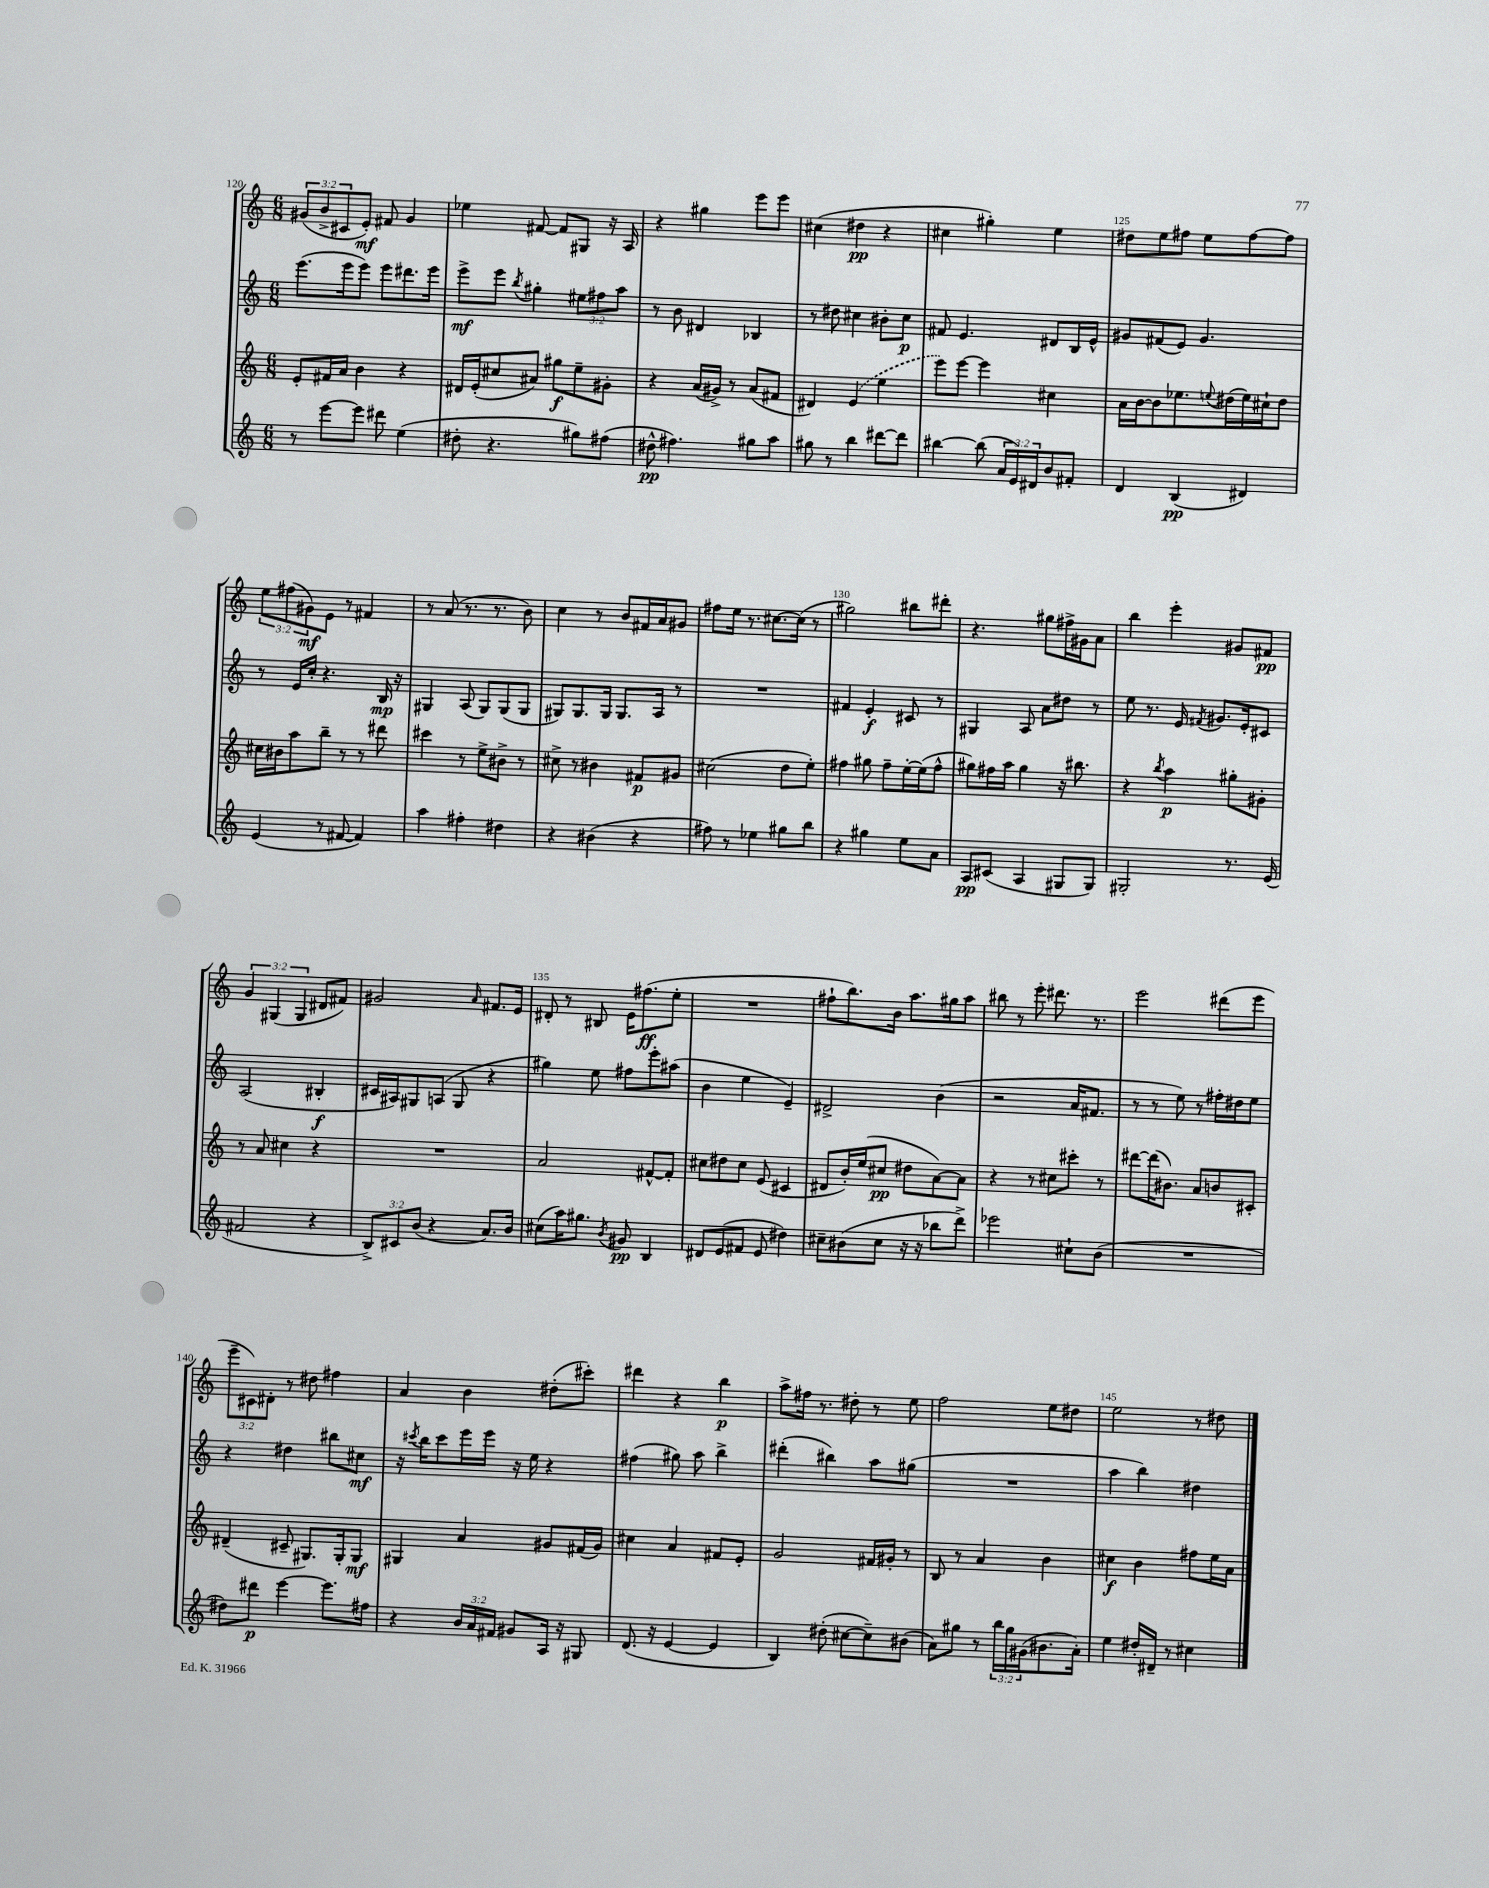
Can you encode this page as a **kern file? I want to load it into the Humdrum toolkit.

**kern	**dynam	**kern	**dynam	**kern	**dynam	**kern	**dynam
*part4	*part4	*part3	*part3	*part2	*part2	*part1	*part1
*staff4	*staff4	*staff3	*staff3	*staff2	*staff2	*staff1	*staff1
*clefG2	*	*clefG2	*	*clefG2	*	*clefG2	*
*k[]	*	*k[]	*	*k[]	*	*k[]	*
*M6/8	*	*M6/8	*	*M6/8	*	*M6/8	*
=120	=120	=120	=120	=120	=120	=120	=120
8r	.	8e'/L	.	(8.eee\L	.	(12g#X/L	.
.	.	.	.	.	.	12b^/	.
[8eee\L	.	16f#X/L	.	.	.	.	.
.	.	.	.	.	.	12c#X/	.
.	.	16a/JJ	.	16eee\k	.	.	.
8eee\J]	.	4b\	.	8eee\J)	.	8e'/J)	mf
8ddd#X\	.	.	.	8eee\L	.	8f#X/	.
(4ee\	.	4r	.	8.ddd#X\	.	4g#/	.
.	.	.	.	16eee\Jk	.	.	.
=121	=121	=121	=121	=121	=121	=121	=121
8dd#X'\	.	16d#X/LL	.	8eee^\L	mf	4ee-X\	.
.	.	(16e'/J	.	.	.	.	.
4.r	.	8cc#X/	.	8eee\J	.	.	.
.	.	.	.	8qbb/	.	.	.
.	.	8a#X/J)	.	4gg#X'\	.	[8f#X/	.
.	.	8gg#X\L	f	.	.	8f#/L]	.
8gg#X\L)	.	8ee~\	.	12ee#X\L	.	8G#X/J	.
.	.	.	.	12ff#X\	.	.	.
(8ff#X\J	.	8g#X'\J	.	.	.	16r	.
.	.	.	.	12aa\J	.	.	.
.	.	.	.	.	.	16A/	.
=122	=122	=122	=122	=122	=122	=122	=122
8dd#X^^\	pp	4r	.	8r	.	4r	.
4.ff#X\)	.	.	.	8b\	.	.	.
.	.	(16a/LL	.	4d#X/	.	4gg#X\	.
.	.	16g#X^/JJ)	.	.	.	.	.
.	.	8r	.	.	.	.	.
8gg#X\L	.	(8a/L	.	4B-X/	.	8eee\L	.
8aa\J	.	8f#X/J	.	.	.	8eee\J	.
=123	=123	=123	=123	=123	=123	=123	=123
8gg#X\	.	4d#X/)	.	8r	.	(4cc#X\	.
8r	.	.	.	8dd#X\	.	.	.
4bb\	.	(4e/	.	4cc#X\	.	4dd#X\	pp
[8ddd#X\L	.	4ee\	.	8b#X'\L	.	4r	.
8ddd#\J]	.	.	.	8cc#\J	p	.	.
=124	=124	=124	=124	=124	=124	=124	=124
[4bb#X\	.	8eee\L)	.	8f#X/	.	4cc#X\	.
.	.	[8eee\J	.	4.e/	.	.	.
(8bb#\]	.	4eee\]	.	.	.	4gg#X'\)	.
24a/LL	.	.	.	.	.	.	.
24e/)	.	.	.	.	.	.	.
24d#X/J	.	.	.	.	.	.	.
8b/	.	4cc#X\	.	8d#X/L	.	4ee\	.
8f#X'/J	.	.	.	16B/L	.	.	.
.	.	.	.	16e^^/JJ	.	.	.
=125	=125	=125	=125	=125	=125	=125	=125
4d/	.	16a\LL	.	8g#X/L	.	8dd#X\L	.
.	.	[16b\J	.	.	.	.	.
.	.	8b\]	.	(8f#X/	.	8ee\	.
(4B/	pp	8.ee-X\	.	8e/J)	.	8ff#X\J	.
.	.	.	.	4.g#/	.	8ee\L	.
.	.	8qqeen/	.	.	.	.	.
.	.	(16dd#X\L	.	.	.	.	.
4d#X/)	.	16ee\)	.	.	.	[8ff#\	.
.	.	16cc#X`\J	.	.	.	.	.
.	.	8dd#\J	.	.	.	8ff#\J]	.
!!LO:LB:g=z
=126	=126	=126	=126	=126	=126	=126	=126
(4e/	.	16cc#X\LL	.	8r	.	12ee\L	.
.	.	16b#X\J	.	.	.	.	.
.	.	.	.	.	.	(12ff#X\	.
.	.	8aa\	.	16e/LL	.	.	.
.	.	.	.	.	.	12g#X\)	mf
.	.	.	.	16cc'/JJ	.	.	.
8r	.	8bb~\J	.	4.r	.	8e\J	.
[8f#X/	.	8r	.	.	.	8r	.
4f#/])	.	8r	.	.	.	4f#X/	.
.	.	8ddd#X\	.	16B/	mp	.	.
.	.	.	.	16r	.	.	.
=127	=127	=127	=127	=127	=127	=127	=127
4aa\	.	4ccc#X\	.	4G#X/	.	8r	.
.	.	.	.	.	.	(8a/	.
4ff#X'\	.	8r	.	(8A/	.	8.r	.
.	.	8ee^\L	.	8G#/L)	.	.	.
.	.	.	.	.	.	8.r	.
4dd#X\	.	8b#X^\J	.	(8G#/	.	.	.
.	.	8r	.	8G#/J	.	8b\)	.
=128	=128	=128	=128	=128	=128	=128	=128
4r	.	8cc#X^\	.	8G#X/L)	.	4cc\	.
.	.	8r	.	8.G#/	.	.	.
(4b#X\	.	4b#X\	.	.	.	8r	.
.	.	.	.	16G#/Jk	.	.	.
.	.	.	.	8.G#/L	.	8b/L	.
4r	.	8f#X/L	p	.	.	16f#X/L	.
.	.	.	.	16A/Jk	.	16a/J	.
.	.	8g#X/J	.	8r	.	8g#X/J	.
=129	=129	=129	=129	=129	=129	=129	=129
8ff#X\)	.	(2cc#X\	.	2.r	.	8ff#X\L	.
8r	.	.	.	.	.	16ee\Jk	.
.	.	.	.	.	.	8.r	.
4ee-X\	.	.	.	.	.	.	.
.	.	.	.	.	.	[8.cc#X\L	.
8gg#X\L	.	8dd\L	.	.	.	.	.
.	.	.	.	.	.	(16cc#\Jk]	.
8bb\J	.	8ee'\J)	.	.	.	8r	.
=130	=130	=130	=130	=130	=130	=130	=130
4r	.	4ff#X\	.	4f#X/	.	2gg#X\)	.
4gg#X\	.	8gg#X\	.	4e'/	f	.	.
.	.	8ff#~\L	.	.	.	.	.
8ee\L	.	[16ee'\L	.	8c#X/	.	8bb#X\L	.
.	.	(16ee\J]	.	.	.	.	.
8a\J	.	8ff#^^\J	.	8r	.	8ddd#X'\J	.
=131	=131	=131	=131	=131	=131	=131	=131
8A/L	pp	8gg#X\L)	.	4G#X/	.	4.r	.
(8c#X/J	.	16ff#X\L	.	.	.	.	.
.	.	16aa\JJ	.	.	.	.	.
4A/	.	4gg#\	.	8A/	.	.	.
.	.	.	.	8a\L	.	8gg#X\L	.
8G#X/L	.	16r	.	8dd#X\J	.	16ff#X^\L	.
.	.	8.bb#X\	.	.	.	16g#X\J	.
8G#/J)	.	.	.	8r	.	8a\J	.
=132	=132	=132	=132	=132	=132	=132	=132
2G#X'/	.	4r	.	8ee\	.	4bb\	.
.	.	.	.	8.r	.	.	.
.	.	8qbb/	.	.	.	.	.
.	.	4aa\	p	.	.	4eee'\	.
.	.	.	.	16e/	.	.	.
.	.	.	.	8qf#X/	.	.	.
.	.	.	.	8.g#X/L	.	.	.
8.r	.	8gg#X'\L	.	.	.	8g#X/L	.
.	.	.	.	16e'/k	.	.	.
.	.	8g#X'\J	.	8c#X/J	.	8f#X/J	pp
(16e/	.	.	.	.	.	.	.
!!LO:LB:g=z
=133	=133	=133	=133	=133	=133	=133	=133
2f#X/	.	8r	.	(2A/	.	6g/	.
.	.	8a/	.	.	.	.	.
.	.	.	.	.	.	(6G#X/	.
.	.	4cc#X\	.	.	.	.	.
.	.	.	.	.	.	6G#/	.
4r	.	4r	.	4B#X'/	f	8d#X/L	.
.	.	.	.	.	.	8f#X/J)	.
=134	=134	=134	=134	=134	=134	=134	=134
12B^/L)	.	2.r	.	16c#X/LL	.	2g#X/	.
.	.	.	.	16A#X/J)	.	.	.
12c#X/	.	.	.	.	.	.	.
.	.	.	.	8G#X/	.	.	.
(12b/J	.	.	.	.	.	.	.
4r	.	.	.	(8An/J	.	.	.
.	.	.	.	8G#/	.	.	.
.	.	.	.	.	.	16qqa/	.
8.a/L)	.	.	.	4r	.	8.f#X/L	.
16b/Jk	.	.	.	.	.	16e/Jk	.
=135	=135	=135	=135	=135	=135	=135	=135
(8cc#X\L	.	2a/	.	4gg#X\)	.	8d#X'/	.
16aa\K)	.	.	.	.	.	8r	.
8.gg#X\J	.	.	.	.	.	.	.
.	.	.	.	8ee\	.	8B#X/	.
8qb/	.	.	.	.	.	.	.
8g#X/	pp	.	.	8ff#X\L	.	16e\KL	.
.	.	.	.	.	.	(8.ff#X\	ff
4B/	.	[8f#X^^/L	.	8eee'\	.	.	.
.	.	8f#'/J]	.	(8aa#X\J	.	8ee'\J	.
=136	=136	=136	=136	=136	=136	=136	=136
8d#X/L	.	8cc#X\L	.	4b\	.	2.r	.
(8e/	.	8dd#X\	.	.	.	.	.
8f#X/J	.	8cc#\J	.	4ee\	.	.	.
8e/	.	(8e/	.	.	.	.	.
4dd#X\)	.	4c#X/	.	4e~/)	.	.	.
=137	=137	=137	=137	=137	=137	=137	=137
8cc#X~\L	.	8d#X/L	.	2d#X^/	.	8ff#X`\L	.
(8b#X\	.	16b'/L)	.	.	.	8.bb\)	.
.	.	(16ee/J	.	.	.	.	.
8cc#\J	.	8cc#X/J	pp	.	.	.	.
.	.	.	.	.	.	16b\Jk	.
16r	.	8dd#X\L	.	.	.	8.aa\L	.
16r	.	.	.	.	.	.	.
8bb-X\L	.	[8a\)	.	(4b\	.	.	.
.	.	.	.	.	.	16gg#X\k	.
8ddd^\J)	.	8a\J]	.	.	.	8aa\J	.
=138	=138	=138	=138	=138	=138	=138	=138
2eee-X\	.	4r	.	2r	.	8bb#X\	.
.	.	.	.	.	.	8r	.
.	.	8r	.	.	.	8eee'\	.
.	.	8cc#X\L	.	.	.	8.ddd#X\	.
8cc#X`\L	.	8ccc#X'\J	.	16a/KL	.	.	.
.	.	.	.	8.f#X/J	.	8.r	.
(8b\J	.	8r	.	.	.	.	.
=139	=139	=139	=139	=139	=139	=139	=139
2.r	.	[8ddd#X\L	.	8r	.	2eee\	.
.	.	(16ddd#\K]	.	8r	.	.	.
.	.	8.b#X\J)	.	.	.	.	.
.	.	.	.	8ee\)	.	.	.
.	.	8a/L	.	8r	.	.	.
.	.	8bn/	.	16ff#X'\LL	.	(8ddd#X\L	.
.	.	.	.	16dd#X\J	.	.	.
.	.	8c#X'/J	.	8ee\J	.	8eee\J	.
!!LO:LB:g=z
=140	=140	=140	=140	=140	=140	=140	=140
8dd#X\L)	.	(4d#X~/	.	4r	.	12eee~\L	.
.	.	.	.	.	.	12c#X\)	.
8ddd#X\J	p	.	.	.	.	.	.
.	.	.	.	.	.	12d#X'\J	.
[4eee\	.	8c#X~/	.	4dd#X\	.	8r	.
.	.	8.G#X/L)	.	.	.	8dd#X\	.
8.eee\L]	.	.	.	8bb#X\L	.	4ff#X\	.
.	.	16G#'/k	.	.	.	.	.
.	.	8G#/J	mf	8cc#X\J	mf	.	.
16ff#X\Jk	.	.	.	.	.	.	.
=141	=141	=141	=141	=141	=141	=141	=141
4r	.	4G#X/	.	16r	.	4a/	.
.	.	.	.	8qccc#X/	.	.	.
.	.	.	.	16bb\KL	.	.	.
.	.	.	.	8ccc#\	.	.	.
24b/LL	.	4a/	.	16eee\L	.	4b\	.
24a/	.	.	.	.	.	.	.
.	.	.	.	16eee\JJ	.	.	.
24f#X/JJ	.	.	.	.	.	.	.
8g#X/L	.	.	.	16r	.	.	.
.	.	.	.	16ee\	.	.	.
16A/Jk	.	8g#X/L	.	4r	.	(8dd#X'\L	.
16r	.	.	.	.	.	.	.
8G#X/	.	(16f#X/L	.	.	.	8ccc#X'\J)	.
.	.	16g#/JJ)	.	.	.	.	.
=142	=142	=142	=142	=142	=142	=142	=142
(8.d/	.	4cc#X\	.	(4ff#X\	.	4ddd#X\	.
16r	.	.	.	.	.	.	.
[4e/	.	4a/	.	8gg#X\)	.	4r	.
.	.	.	.	8aa\	.	.	.
4e/]	.	8f#X/L	.	4bb^\	.	4bb\	p
.	.	8e'/J	.	.	.	.	.
=143	=143	=143	=143	=143	=143	=143	=143
4B/)	.	2g/	.	(4ddd#X'\	.	8aa^\L	.
.	.	.	.	.	.	16ff#X\Jk	.
.	.	.	.	.	.	8.r	.
(8dd#X'\	.	.	.	4bb#X\)	.	.	.
[8cc#X\L	.	.	.	.	.	8dd#X'\	.
8cc#~\])	.	16f#X/LL	.	8aa\L	.	8r	.
.	.	16g#X'/JJ	.	.	.	.	.
(8b#X\J	.	8r	.	(8gg#X\J	.	8ee\	.
=144	=144	=144	=144	=144	=144	=144	=144
8a\L)	.	8B/	.	2.r	.	2ff\	.
8gg#X\J	.	8r	.	.	.	.	.
8r	.	4a/	.	.	.	.	.
24bb\LL	.	.	.	.	.	.	.
24gg#\	.	.	.	.	.	.	.
(24g#X\J	.	.	.	.	.	.	.
8.b#X\	.	4b\	.	.	.	8ee\L	.
.	.	.	.	.	.	8dd#X\J	.
16a'\Jk)	.	.	.	.	.	.	.
=145	=145	=145	=145	=145	=145	=145	=145
4ee\	.	4cc#X\	f	4aa\	.	2ee\	.
16dd#X'/LL	.	4b\	.	4bb\)	.	.	.
16d#X~/JJ	.	.	.	.	.	.	.
8r	.	.	.	.	.	.	.
4cc#X\	.	8ff#X\L	.	4dd#X\	.	8r	.
.	.	16ee\L	.	.	.	8dd#X\	.
.	.	16a\JJ	.	.	.	.	.
==	==	==	==	==	==	==	==
*-	*-	*-	*-	*-	*-	*-	*-
